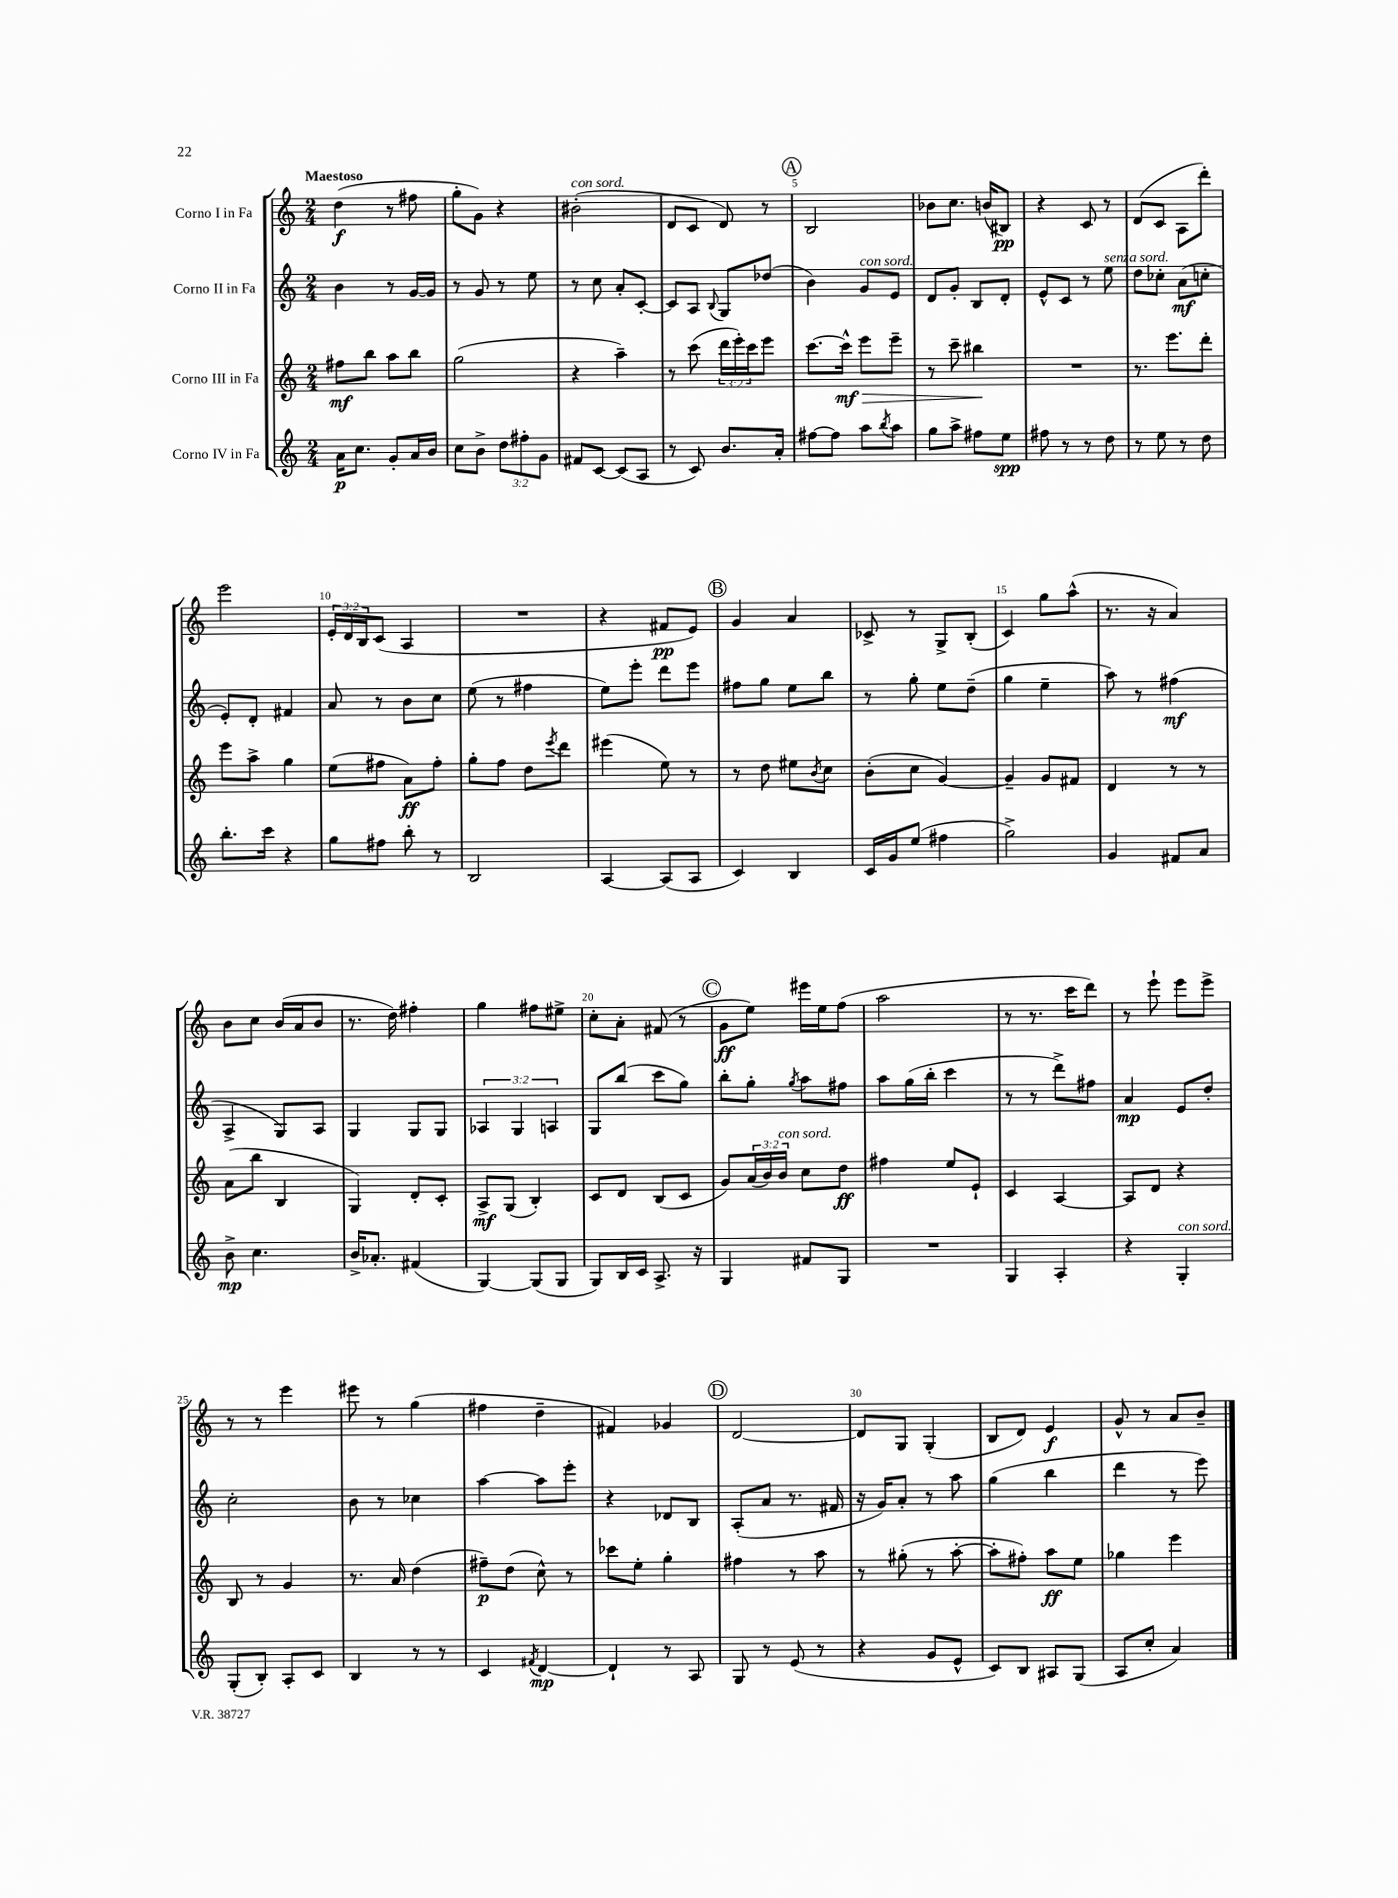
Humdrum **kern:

**kern	**kern	**kern	**kern
*staff4	*staff3	*staff2	*staff1
*clefG2	*clefG2	*clefG2	*clefG2
*k[]	*k[]	*k[]	*k[]
*M2/4	*M2/4	*M2/4	*M2/4
16a	8ff#	4b	(4dd
8.cc	.	.	.
.	8bb	.	.
8g'	8aa	8r	8r
16a	8bb	[16g	8ff#
16b	.	16g]	.
=	=	=	=
8cc	(2gg	8r	8gg'
8b^	.	8g	8g)
12dd	.	8r	4r
12ff#'	.	.	.
.	.	8ee	.
12g	.	.	.
=	=	=	=
8f#	4r	8r	(2b#'
[8c	.	8cc	.
(8c]	4aa~)	8a'	.
8A	.	[8c'	.
=	=	=	=
8r	8r	8c]	8d
8c)	(8ccc	8A	8c
.	.	8qqB	.
8.b	24ddd	8G	8d)
.	24eee')	.	.
.	24ccc	.	.
.	8eee	(8dd-	8r
16a'	.	.	.
=	=	=	=
[8ff#	[8.ccc	4b)	2B
8ff#]	.	.	.
.	16ccc^^]	.	.
8aa	8eee	8g	.
8qbb	.	.	.
8aa	8eee~	8e	.
=	=	=	=
8gg	8r	8d	8b-
8aa^	8ccc~	8g'	8.cc
8ff#	4bb#	8B	.
.	.	.	(16b
8ee	.	8d'	8B#)
=	=	=	=
8ff#	2r	8e^^	4r
8r	.	8c	.
8r	.	8r	8c
8dd	.	8ee	8r
=	=	=	=
8r	8.r	8dd	(8d
8ee	.	8cc-'	8c
.	8.eee	.	.
8r	.	(8a	8A
8dd	8ddd'	8cc'	8ddd')
=	=	=	=
8.bb'	8eee	8e')	2eee
.	8aa^	8d'	.
16ccc	.	.	.
4r	4gg	4f#	.
=	=	=	=
8gg	(8ee	8a	24e'
.	.	.	24d
.	.	.	24B
8ff#	8ff#	8r	(8c
8bb'	8a)	8b	4A
8r	8ff#'	8cc	.
=	=	=	=
2B	8gg'	(8ee	2r
.	8ff	8r	.
.	8dd	4ff#	.
.	8qeee	.	.
.	8ddd	.	.
=	=	=	=
[4A	(4eee#	8ee)	4r
.	.	8eee'	.
(8A]	8ee)	8ddd	8f#
8A	8r	8eee	8e)
=	=	=	=
4c)	8r	8ff#	4g
.	8dd	8gg	.
4B	8ee#	8ee	4a
.	8qb	.	.
.	8cc	8bb	.
=	=	=	=
16c	(8b'	8r	8c-^
16g	.	.	.
(8ee	8cc	8gg'	8r
4ff#	[4g)	8ee	8G^
.	.	(8dd~	(8B'
=	=	=	=
2gg^)	4g~]	4gg	4c)
.	8g	4ee~	8gg
.	8f#	.	(8aa^^
=	=	=	=
4g	4d	8aa)	8.r
.	.	8r	.
.	.	.	16r
8f#	8r	(4ff#	4a)
8a	8r	.	.
=	=	=	=
8b^	(8a	4A^	8b
4.cc	8bb	.	8cc
.	4B	8G)	(16b
.	.	.	16a
.	.	8A	8b
=	=	=	=
16b^	4G)	4G	8.r
8.a-'	.	.	.
.	.	.	16dd)
(4f#	8d'	8G	4ff#'
.	8c'	8G	.
=	=	=	=
[4G)	8A^	6A-	4gg
.	(8G	.	.
.	.	6G	.
(8G]	4B')	.	8ff#
.	.	6A	.
8G	.	.	8ee#^
=	=	=	=
8G)	8c	8G	8cc'
16B	8d	(8bb	8a'
16c	.	.	.
8.A^	(8B	8ccc	(8f#
.	8c	8gg)	8r
16r	.	.	.
=	=	=	=
4G	8g)	8bb'	8g
.	(24a	8gg'	8ee)
.	24b)	.	.
.	24b	.	.
.	.	8qgg	.
8f#	8cc	8aa	16eee#
.	.	.	16ee
8G	8dd	8ff#	(8ff
=	=	=	=
2r	4ff#	8aa	2aa
.	.	(16gg	.
.	.	16bb'	.
.	8ee	4ccc	.
.	8e`	.	.
=	=	=	=
4G	4c	8r	8r
.	.	8r	8.r
4A'	[4A	8ddd^)	.
.	.	.	16ccc
.	.	8ff#	8ddd)
=	=	=	=
4r	8A]	4a	8r
.	8d	.	8eee`
4G'	4r	8e	8eee
.	.	8dd'	8eee^
=	=	=	=
(8G'	8B	2cc'	8r
8B')	8r	.	8r
8A'	4g	.	4eee
8c	.	.	.
=	=	=	=
4B	8.r	8b	8eee#
.	.	8r	8r
.	16a	.	.
8r	(4dd	4cc-	(4gg
8r	.	.	.
=	=	=	=
4c	8ff#~)	[4aa	4ff#
.	(8dd	.	.
8qf#	.	.	.
[4d	8cc^^)	8aa]	4dd~
.	8r	8eee'	.
=	=	=	=
4d`]	8ccc-	4r	4f#)
.	8ee'	.	.
8r	4gg'	8d-	4g-
8A	.	8B	.
=	=	=	=
8G	4ff#	(8A'	[2d
8r	.	8a	.
(8e	8r	8.r	.
8r	8aa	.	.
.	.	16f#	.
=	=	=	=
4r	8r	16r	8d]
.	.	16g)	.
.	(8gg#'	8a'	8G
8g	8r	8r	(4G'
8e^^	[8aa'	8aa	.
=	=	=	=
8c)	8aa']	(4gg	8B
8B	8ff#')	.	8d)
8A#	8aa	4bb	4e
(8G	8ee	.	.
=	=	=	=
8A	4gg-	4ddd	8g^^
8cc'	.	.	8r
4a)	4eee	8r	8a
.	.	8eee)	8b~
==	==	==	==
*-	*-	*-	*-
